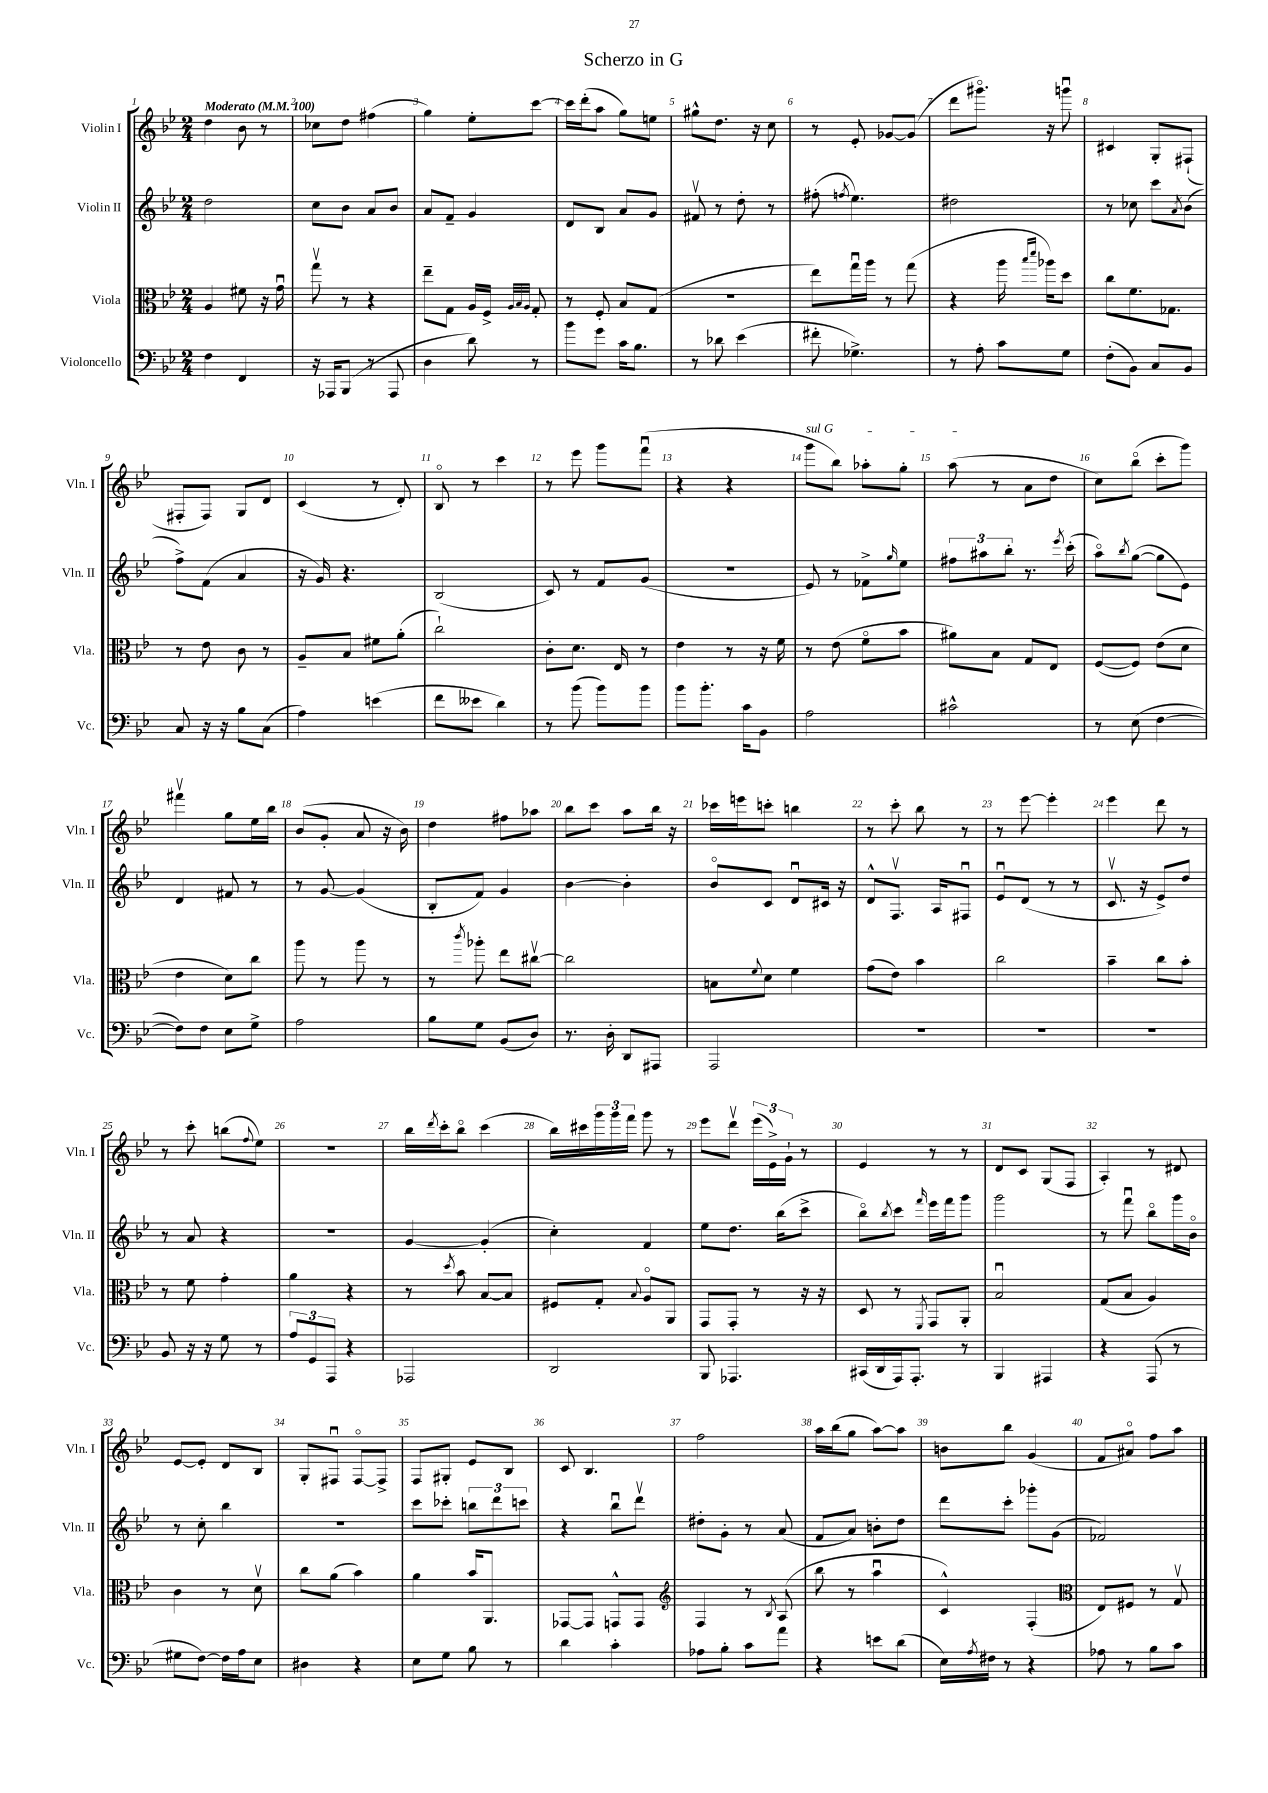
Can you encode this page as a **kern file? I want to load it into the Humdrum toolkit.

**kern	**kern	**kern	**kern
*staff4	*staff3	*staff2	*staff1
*clefF4	*clefC3	*clefG2	*clefG2
*k[b-e-]	*k[b-e-]	*k[b-e-]	*k[b-e-]
*M2/4	*M2/4	*M2/4	*M2/4
*MM100	*MM100	*MM100	*MM100
4F	4A	2dd	4dd
4FF	8f#	.	8b-
.	16r	.	8r
.	16gu	.	.
=	=	=	=
16r	8ggv	8cc	8cc-
16AAA-	.	.	.
(8BBB-	8r	8b-	8dd
8r	4r	8a	(4ff#
8AAA-	.	8b-	.
=	=	=	=
4D	8ee-~	8a	4gg)
.	8G	8f~	.
8d)	16A	4g	8ee-'
.	16F^	.	.
.	32qqA	.	.
.	32qqB-	.	.
.	32qqA	.	.
8r	8G'	.	[8ccc
=	=	=	=
8b-	8r	8d	16ccc]
.	.	.	(16ddd'
8g	8F'	8B-	8aa
16c	8B-	8a	8gg)
8.B-	.	.	.
.	(8G	8g	8ee
=	=	=	=
8r	2r	8f#v	8gg#^^
8d-	.	8r	8.dd
(4e-	.	8dd'	.
.	.	.	16r
.	.	8r	8cc
=	=	=	=
8f#'	8ee-)	(8ff#'	8r
.	.	8qff	.
4.G-^)	16ggu	4.ee-)	8e-'
.	16aa	.	.
.	8r	.	[8g-
.	(8gg	.	(8g-]
=	=	=	=
8r	4r	2dd#	8ddd
8A'	.	.	8.ggg#o)
8c	16aa	.	.
.	16qqbb-	.	.
.	16qqddd	.	.
.	16aa-)	.	16r
8G	8dd	.	8gggu
=	=	=	=
(8F'	8cc	8r	4c#
8BB-)	8.f	8cc-	.
8C	.	8ccc	8G'
.	8.G-	.	.
.	.	8qa	.
8BB-	.	(8b-	(8F#`
=	=	=	=
8C	8r	8ff^)	8F#'
16r	8e-	(8f	8F#)
16r	.	.	.
8B-	8c	4a	8G
(8C	8r	.	8d
=	=	=	=
4A)	8A~	16r	(4c
.	.	16g)	.
.	8B-	4.r	.
(4e	8f#	.	8r
.	(8a'	.	8d')
=	=	=	=
8f	2cc`)	(2B-	8B-o
8e--	.	.	8r
4d)	.	.	4ccc
=	=	=	=
8r	8c'	8c)	8r
(8b-	8.d	8r	8eee-
8b-)	.	8f	8ggg
.	16E-	.	.
8b-	8r	(8g	(8fffu
=	=	=	=
8b-	4e-	2r	4r
8.b-'	.	.	.
.	8r	.	4r
16c	.	.	.
8BB-	16r	.	.
.	16f	.	.
=	=	=	=
2A	8r	8e-)	8ggg
.	(8e-	8r	8bb-)
.	8fo	8f-^	8aa-'
.	.	16qqgg	.
.	8b-	8ee-	8gg'
=	=	=	=
2c#^^	8a#)	12ff#	(8aa
.	.	12aa#	.
.	8B-	.	8r
.	.	12bb-'	.
.	8G	8.r	8a
.	8E-	.	8dd
.	.	8qeee-	.
.	.	(16ccc'	.
=	=	=	=
8r	([8F	8aao)	8cc)
.	.	8qbb-	.
(8E-	8F])	([8gg	(8bb-o
[4F	(8e-	8gg]	8ccc'
.	8d	8e-)	8ggg)
=	=	=	=
8F])	4e-	4d	4fff#v
8F	.	.	.
8E-	8d)	8f#	8gg
8G^	8cc	8r	16ee-
.	.	.	16bb-
=	=	=	=
2A	8aa	8r	(8b-
.	8r	[8g	8g'
.	8aa	(4g]	8a
.	8r	.	16r
.	.	.	16b-)
=	=	=	=
8B-	8r	8B-'	4dd
.	8qccc	.	.
8G	8aa-'	8f)	.
(8BB-	8ee-	4g	8ff#
8D)	[8cc#v	.	8aa-
=	=	=	=
8.r	2cc#]	[4b-	8bb-
.	.	.	8ccc
16D'	.	.	.
8DD	.	4b-']	8aa
8AAA#	.	.	16bb-
.	.	.	16r
=	=	=	=
2AAA	8B	8b-o	16ccc-
.	.	.	16eee
.	8qqf	.	.
.	8d	8c	8ccc'
.	4f	8du	4bb
.	.	16c#	.
.	.	16r	.
=	=	=	=
2r	(8g	8d^^	8r
.	8e-)	8.Fv	8ccc'
.	4b-	.	8bb-
.	.	16A	.
.	.	8F#u	8r
=	=	=	=
2r	2cc	8e-u	8r
.	.	(8d	[8eee-
.	.	8r	4eee-']
.	.	8r	.
=	=	=	=
2r	4b-~	8.cv	4eee-
.	.	16r	.
.	8cc	8e-^)	8ddd
.	8b-'	8dd	8r
=	=	=	=
8BB-	8r	8r	8r
16r	8f	8a	8ccc'
16r	.	.	.
8G	4g'	4r	(8bb
.	.	.	8qqff
8r	.	.	8ee-)
=	=	=	=
12A	4a	2r	2r
12GG	.	.	.
12AAA	.	.	.
4r	4r	.	.
=	=	=	=
2AAA-	8r	[4g	16bb-
.	.	.	8qddd
.	.	.	16ccc'
.	8qdd	.	.
.	8b-	.	8bb-o
.	[8B-	(4g']	(4ccc
.	8B-]	.	.
=	=	=	=
2DD	8F#	4cc')	16bb-)
.	.	.	16ccc#
.	8G'	.	24ggg
.	.	.	24ggg
.	.	.	24fff
.	8qqB-	.	.
.	8Ao	4f	8ggg
.	8AA	.	8r
=	=	=	=
8BBB-	8GG	8ee-	8eee-
4.AAA-	8GG'	8.dd	8dddv
.	8r	.	(24eee-
.	.	.	24e-^)
.	.	(16bb-	.
.	.	.	24g`
.	16r	8ccc^	8r
.	16r	.	.
=	=	=	=
(16CC#	8D	8bb-o)	4e-
16DD	.	.	.
.	.	8qbb-	.
16AAA)	8r	8ccc	.
8.AAA'	.	.	.
.	8qFF	16qqfff	.
.	8GG	16eee-	8r
.	.	16fff	.
8r	8AA'	8ggg	8r
=	=	=	=
4BBB-	2B-u	2ggg	8d
.	.	.	8c
4AAA#	.	.	(8G
.	.	.	8F
=	=	=	=
4r	(8G	8r	4A')
.	8B-	8fffu	.
(8AAA	4A)	8bb-o	8r
8r	.	16ggg	8d#
.	.	16b-o	.
=	=	=	=
8G#	4c	8r	[8e-
[8F)	.	8cc'	8e-']
16F]	8r	4bb-	8d
16A	.	.	.
8E-	8dv	.	8B-
=	=	=	=
4D#	8cc	2r	8G'
.	(8a	.	8F#u
4r	4b-)	.	[8F#o
.	.	.	8F#^]
=	=	=	=
8E-	4a	8ccc	8F
8G	.	8ccc-'	8G#'
8B-	16b-	12bb	8e-
.	8.AA	.	.
.	.	12ddd	.
8r	.	.	8B-
.	.	12ccc	.
=	=	=	=
4d	[8GG-	4r	8c
.	8GG-]	.	4.B-
4c'	8GG^^	8bb-u	.
.	8GG	8dddv	.
=	=	=	=
*	*clefG2	*	*
8A-	4F	8dd#'	2ff
8B-'	.	8g'	.
8c	8r	8r	.
.	8qB-	.	.
8a	(8A	(8a	.
=	=	=	=
4r	8bb-	8f	16aa
.	.	.	(16bb-
.	8r	8a)	8gg
8e	4aau	8b'	[8aa)
(8d	.	8dd	8aa]
=	=	=	=
16E-)	4c^^)	8ddd	8b
8qA	.	.	.
16F#	.	.	.
8r	.	8ccc'	8bb-
4r	(4F'	8ggg-'	(4g
.	.	(8g	.
=	=	=	=
*	*clefC3	*	*
8A-	8E-)	2f-)	8f
8r	8F#	.	8a#o)
8B-	8r	.	8ff
8c	8Gv	.	8aa
==	==	==	==
*-	*-	*-	*-
